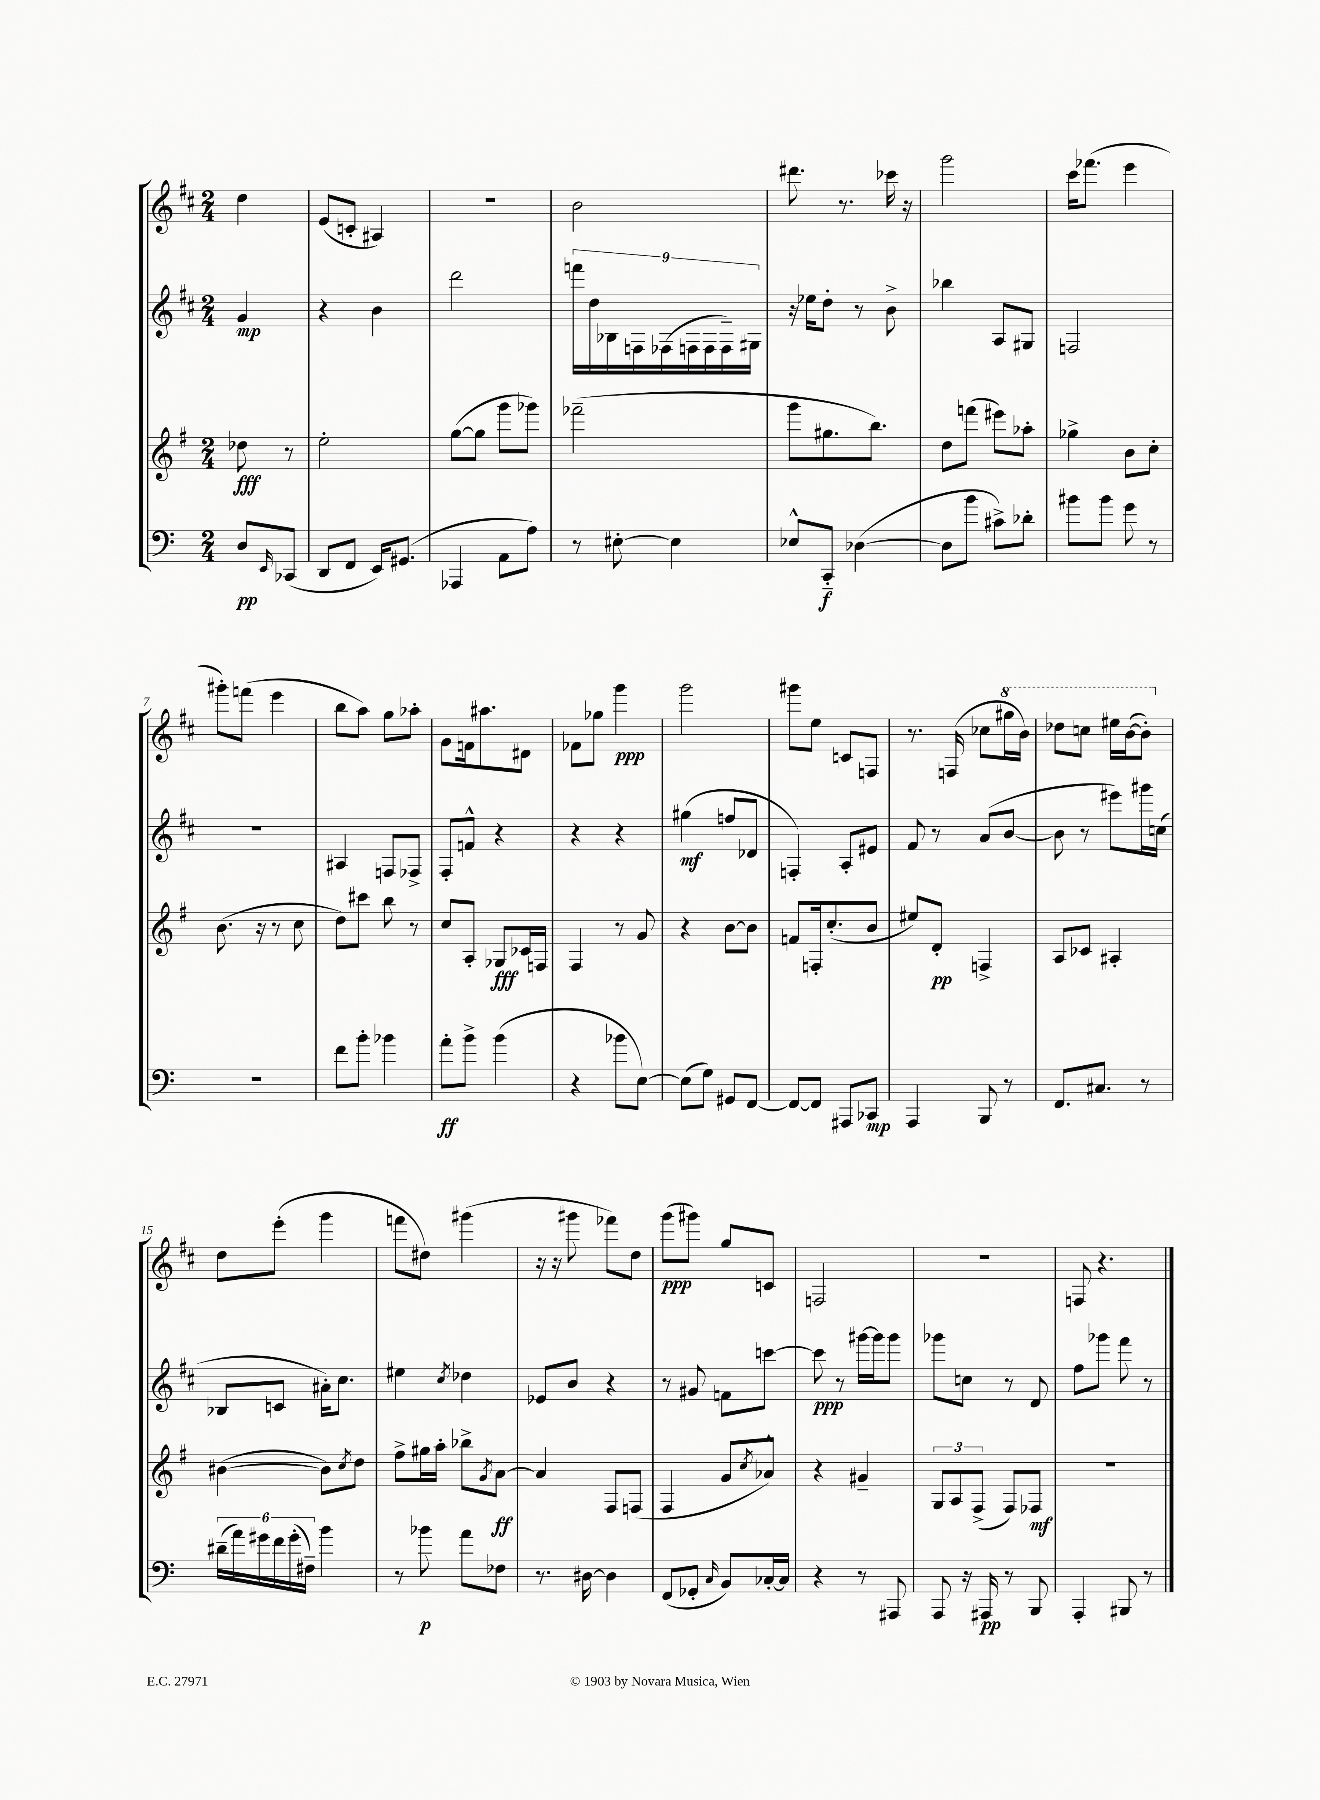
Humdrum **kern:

**kern	**kern	**kern	**kern
*staff4	*staff3	*staff2	*staff1
*clefF4	*clefG2	*clefG2	*clefG2
*k[]	*k[f#]	*k[f#c#]	*k[f#c#]
*M2/4	*M2/4	*M2/4	*M2/4
8D	8dd-	4g	4dd
16qqEE	.	.	.
(8CC-	8r	.	.
=	=	=	=
8DD	2ee'	4r	(8e
8FF	.	.	8c'
16EE)	.	4b	4A#)
(8.GG#	.	.	.
=	=	=	=
4AAA-	([8gg	2ddd	2r
.	8gg]	.	.
8AA	8ggg	.	.
8A)	8ggg-)	.	.
=	=	=	=
8r	(2fff-~	18fff	2b
.	.	18dd	.
.	.	18B-	.
[8E#'	.	.	.
.	.	18F	.
.	.	(18F-	.
4E#]	.	.	.
.	.	18F	.
.	.	18F	.
.	.	18F~)	.
.	.	18G#	.
=	=	=	=
8E-^^	8ggg	16r	8.ddd#
.	.	16ee-	.
8CC'~	8.gg#	8dd'	.
.	.	.	8.r
([4D-	.	8r	.
.	8.bb)	.	.
.	.	8b^	16ccc-
.	.	.	16r
=	=	=	=
8D-]	8dd	4bb-	2ggg
8b	(8fff	.	.
8c#^)	8eee#)	8A	.
8d-'	8aa-'	8G#	.
=	=	=	=
8b#	4gg-^	2F	16ccc#
.	.	.	(8.fff-
8b#	.	.	.
8g	8b	.	4eee
8r	8cc'	.	.
=	=	=	=
2r	(8.b	2r	8ggg#')
.	.	.	(8fff
.	16r	.	.
.	8r	.	4eee
.	8cc	.	.
=	=	=	=
8f	8dd)	4A#	8bb
8b'	8ccc#	.	8aa)
4b-	8bb	8F	8gg
.	8r	8F-^	8aa-'
=	=	=	=
8a'	8cc	8F#'	8g
8b^	8A'	8f^^	16f
.	.	.	8.aa#
(4b	8G-	4r	.
.	16c-	.	8d#
.	16F	.	.
=	=	=	=
4r	4F#	4r	8f-
.	.	.	8gg-
8b-	8r	4r	4ggg
[8E)	8g	.	.
=	=	=	=
(8E]	4r	(4gg#	2ggg
8G)	.	.	.
8GG#	[8b	8ff	.
[8FF	8b]	8d-	.
=	=	=	=
8FF_	8f	4F')	8ggg#
8FF]	16F'	.	8ee
.	(8.cc'	.	.
8AAA#	.	8A'	8c
8CC-	8b	8e#	8F
=	=	=	=
4AAA	8ee#)	8f#	8.r
.	8d'	8r	.
.	.	.	(16F
8BBB	4F^	(8a	8cc-
8r	.	[8b	16ggg#
.	.	.	16bb)
=	=	=	=
8.FF	8A	8b]	8ddd-
.	8c-	8r	8ccc
8.C#	.	.	.
.	4A#'	8eee#)	16eee#
.	.	.	([16bb
8r	.	16ggg#	8bb'])
.	.	(16cc	.
=	=	=	=
(24d#~	([4b#	8B-	8dd
24a)	.	.	.
24g#	.	.	.
24f	.	8c	(8eee'
(24g#'	.	.	.
24F#~)	.	.	.
4b	8b#])	16a#')	4ggg
.	.	8.cc#	.
.	8qcc	.	.
.	8dd	.	.
=	=	=	=
8r	8ff#^	4ee#	8fff
8b-	16gg#	.	8dd#)
.	16aa'	.	.
.	.	8qcc#	.
8a	8bb-^	4dd-	(4ggg#
.	8qg	.	.
8F-	[8a	.	.
=	=	=	=
8.r	4a]	8e-	16r
.	.	.	16r
.	.	8b	8ggg#
[16D#	.	.	.
4D#]	8F#	4r	8fff-)
.	(8F	.	8dd
=	=	=	=
(8FF	4F#	8r	(8ggg
8GG-'	.	8g#	8ggg#)
16qqC	.	.	.
8BB)	8g	8f	8gg
.	8qcc	.	.
[16C-'	8a-^^)	[8ccc	8c
16C-]	.	.	.
=	=	=	=
4r	4r	8ccc]	2F
.	.	8r	.
8r	4g#~	[16ggg#	.
.	.	16ggg#]	.
8AAA#	.	8ggg#	.
=	=	=	=
8AAA	12G	8ggg-	2r
.	12A	.	.
16r	.	8cc	.
.	(12F#^	.	.
16AAA#	.	.	.
8r	8F#)	8r	.
8BBB	8F-	8d	.
=	=	=	=
4AAA'	2r	8ff#	8F
.	.	8ggg-	4.r
8BBB#	.	8fff#	.
8r	.	8r	.
==	==	==	==
*-	*-	*-	*-
